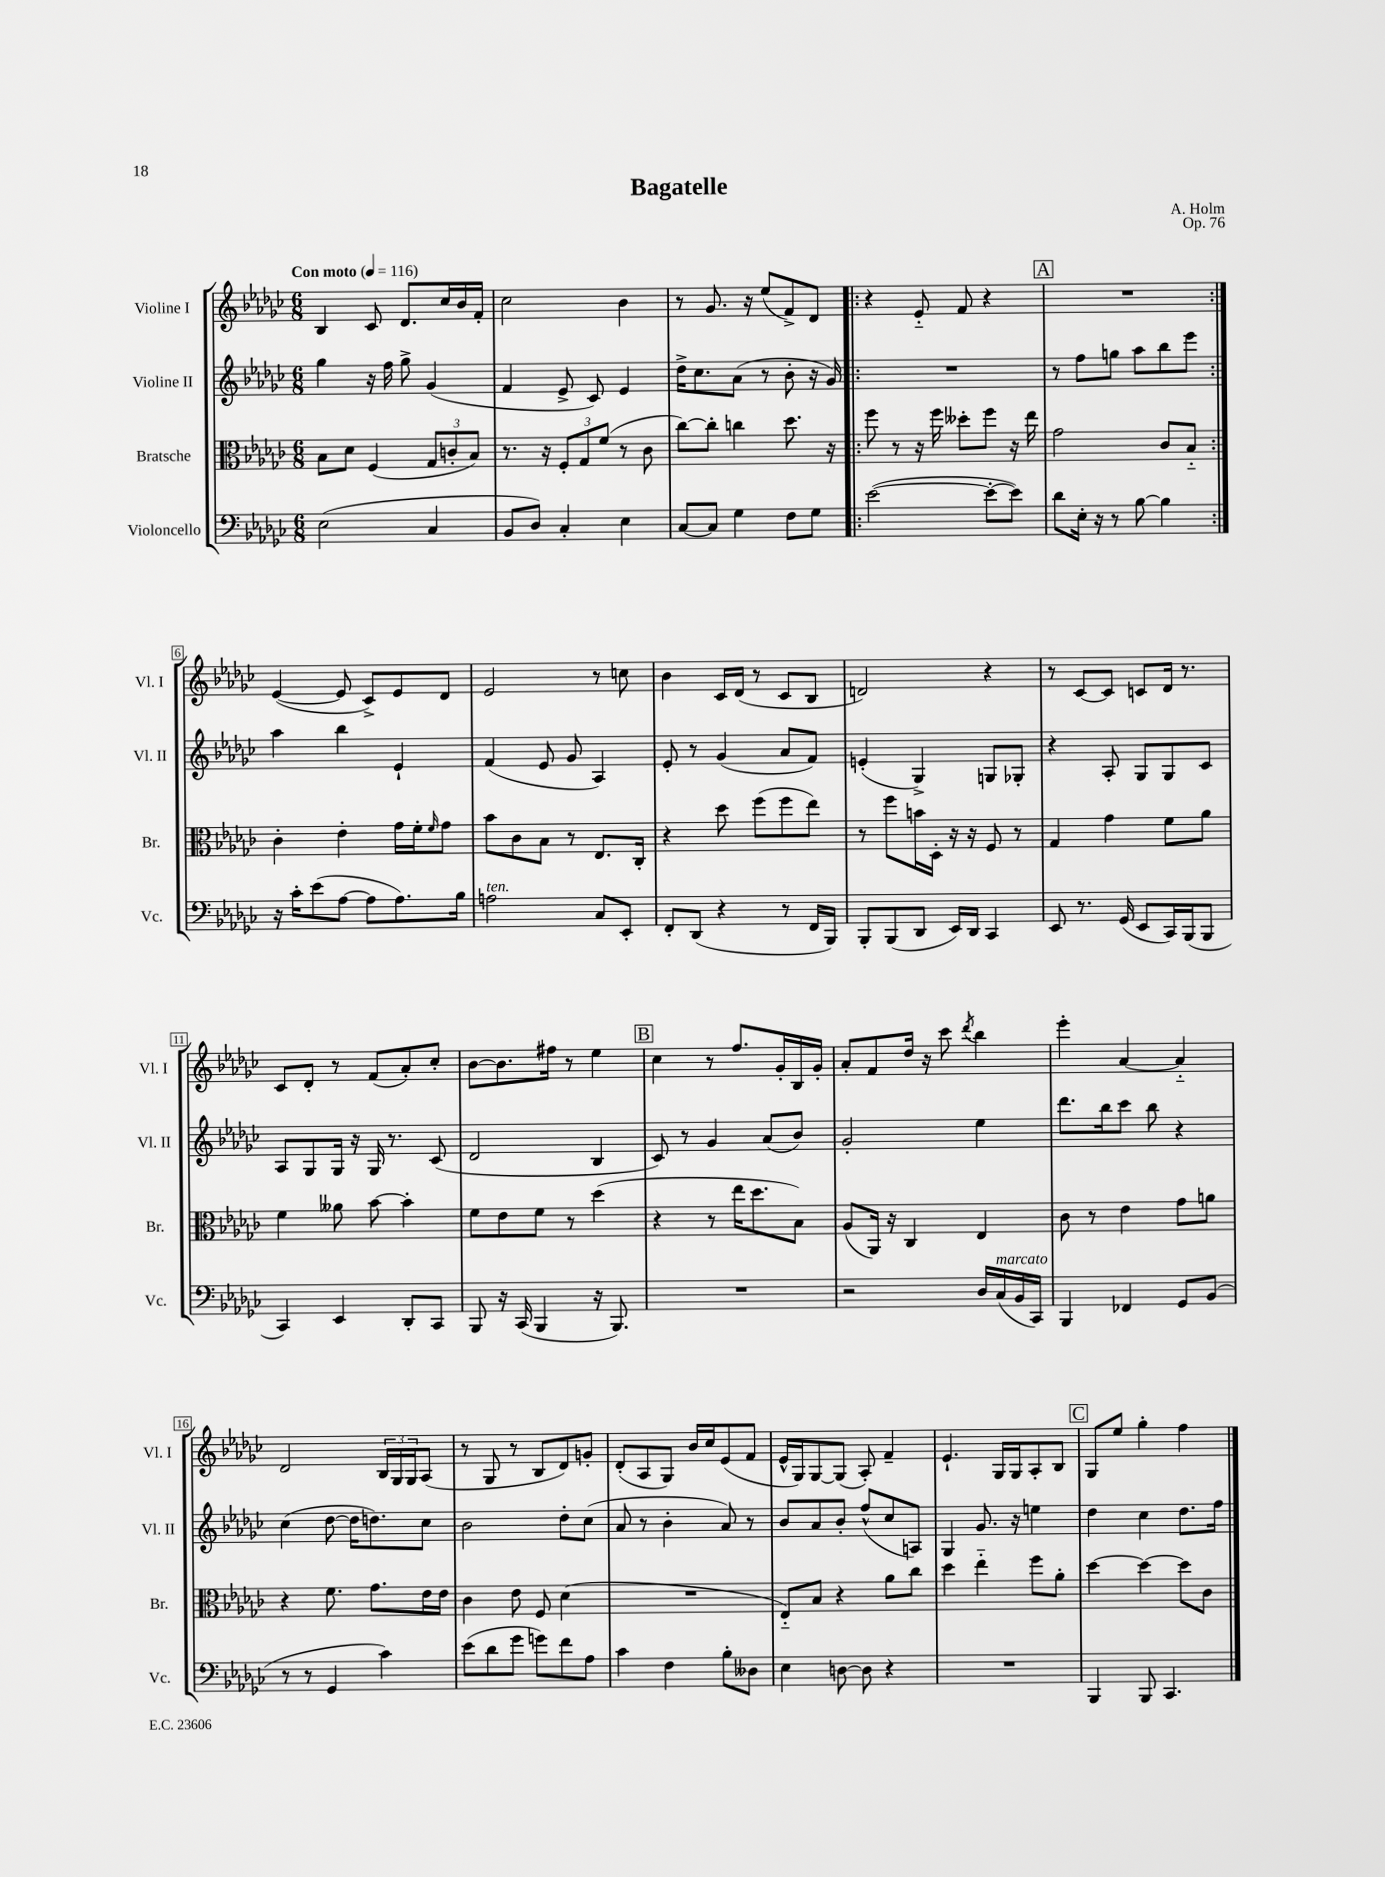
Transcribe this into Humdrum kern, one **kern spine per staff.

**kern	**kern	**kern	**kern
*staff4	*staff3	*staff2	*staff1
*clefF4	*clefC3	*clefG2	*clefG2
*k[b-e-a-d-g-c-]	*k[b-e-a-d-g-c-]	*k[b-e-a-d-g-c-]	*k[b-e-a-d-g-c-]
*M6/8	*M6/8	*M6/8	*M6/8
*MM116	*MM116	*MM116	*MM116
(2E-	8B-	4gg-	4B-
.	8d-	.	.
.	(4F	16r	8c-
.	.	16ff	.
.	.	8gg-^	8.d-
4C-	12G-	(4g-	.
.	.	.	16cc-
.	12c'	.	.
.	.	.	16b-
.	12B-)	.	.
.	.	.	16f'
=	=	=	=
8BB-	8.r	4f	2cc-
8D-)	.	.	.
.	16r	.	.
4C-'	12F'	8e-^	.
.	12G-	.	.
.	.	8c-)	.
.	(12f	.	.
4E-	8r	4e-	4b-
.	8c-	.	.
=	=	=	=
[8C-	[8cc-)	16dd-^	8r
.	.	8.cc-	.
8C-]	8cc-']	.	8.g-
4G-	4cc	(8a-	.
.	.	.	16r
.	.	8r	(8ee-
8F	8.dd-	8b-'	8f^)
8G-	.	16r	8d-
.	16r	16g-)	.
=!|:	=!|:	=!|:	=!|:
([2e-	8ff	2.r	4r
.	8r	.	.
.	16r	.	8e-'~
.	16ff	.	.
.	8dd--'	.	8f
8e-'_	8ff	.	4r
8e-])	16r	.	.
.	16ee-	.	.
=	=	=	=
8d-	2g-	8r	2.r
16E-'	.	8ff	.
16r	.	.	.
8r	.	8gg	.
[8B-	.	8aa-	.
4B-]	8c-	8bb-	.
.	8B-'~	8eee-	.
=:|!	=:|!	=:|!	=:|!
16r	4c-'	4aa-	([4e-
16c-'	.	.	.
(8e-	.	.	.
[8A-	4e-'	4bb-	8e-]
8A-]	.	.	8c-^)
8.A-)	16g-	4e-`	8e-
.	16f'	.	.
.	16qqf	.	.
.	8g-	.	8d-
16B-	.	.	.
=	=	=	=
2A	8b-	(4f	2e-
.	8c-	.	.
.	8B-	8e-	.
.	8r	8g-	.
8C-	8.E-	4A-)	8r
8EE-'	.	.	8cc
.	16C-'	.	.
=	=	=	=
8FF'	4r	8e-'	4b-
(8DD-	.	8r	.
4r	8dd-	(4g-	16c-
.	.	.	(16d-
.	(8ff	.	8r
8r	8ff	8a-	8c-
16FF	8ee-)	8f)	8B-
16BBB-)	.	.	.
=	=	=	=
8BBB-'	8r	(4e'	2d)
(8BBB-	8ff	.	.
8DD-	16b	4G-^)	.
.	16D-'	.	.
16EE-)	16r	.	.
16DD-	16r	.	.
4CC-	8F	8G	4r
.	8r	8G-'	.
=	=	=	=
8EE-	4G-	4r	8r
8.r	.	.	[8c-
.	4g-	8A-'	8c-]
(16GG-	.	.	.
8EE-	.	8G-	8c
16CC-)	8f	8G-	16d-
(16BBB-	.	.	8.r
8BBB-	8a-	8c-	.
=	=	=	=
4CC-)	4f	8A-	8c-
.	.	8G-	8d-'
4EE-	8a--	16G-	8r
.	.	16r	.
.	[8b-	16G-	(8f
.	.	8.r	.
8DD-'	4b-']	.	8a-')
8CC-	.	(8c-	8cc-'
=	=	=	=
8BBB-	8f	2d-	[8b-
16r	8e-	.	8.b-]
(16CC-	.	.	.
4BBB-	8f	.	.
.	.	.	16ff#
.	8r	.	8r
16r	(4dd-	4B-	4ee-
8.BBB-)	.	.	.
=	=	=	=
2.r	4r	8c-)	4cc-
.	.	8r	.
.	8r	4g-	8r
.	16ee-	.	8.ff
.	8.dd-	.	.
.	.	(8a-	.
.	.	.	16g-'
.	8B-)	8b-)	16B-
.	.	.	16g-'
=	=	=	=
2r	(8A-	2g-'	8a-'
.	16AA-)	.	8f
.	16r	.	.
.	4C-	.	16dd-
.	.	.	16r
.	.	.	8ccc-
.	.	.	8qddd-
16D-	4E-	4ee-	4bb-
(16C-	.	.	.
16BB-	.	.	.
16CC-)	.	.	.
=	=	=	=
4BBB-	8c-	8.ddd-	4eee-'
.	8r	.	.
.	.	16bb-	.
4FF-	4e-	8ccc-	[4a-
.	.	8bb-	.
8GG-	8g-	4r	4a-'~]
(8BB-	8a	.	.
=	=	=	=
8r	4r	(4cc-	2d-
8r	.	.	.
4GG-	8.f	[8dd-	.
.	.	16dd-]	.
.	8.g-	8.dd)	.
4c-)	.	.	24B-
.	.	.	24G-
.	.	.	24G-
.	16e-	8cc-	(8A-
.	16e-	.	.
=	=	=	=
(8e-	4c-	2b-	8r
8d-	.	.	8G-
8g-	8e-	.	8r
8g)	8F	.	8B-
8f	(4d-	8dd-'	8d-)
8A-	.	(8cc-	8g'
=	=	=	=
4c-	2.r	8a-	(8d-'
.	.	8r	8A-
4F	.	4b-'	8G-)
.	.	.	16b-
.	.	.	16cc-
8B-'	.	8a-)	(8e-
8D--	.	8r	8f
=	=	=	=
4E-	8E-'~)	8b-	16e-^^
.	.	.	16G-)
.	8B-	8a-	[8G-
[8D	4r	8b-'	(8G-]
8D]	.	(8ff^^	8A-')
4r	8a-	8cc-	4f~
.	8cc-	8A)	.
=	=	=	=
2.r	4dd-	4G-	4.e-`
.	4ee-'~	8.g-	.
.	.	.	16G-
.	.	16r	16G-
.	8ff	4ee	8A-'
.	8a-'	.	8B-
=	=	=	=
4BBB-	[4dd-	4dd-	8G-
.	.	.	8ee-
8BBB-	4dd-_	4cc-	4gg-'
4.CC-	.	.	.
.	8dd-]	8.dd-	4ff
.	8c-	.	.
.	.	16ff	.
==	==	==	==
*-	*-	*-	*-
